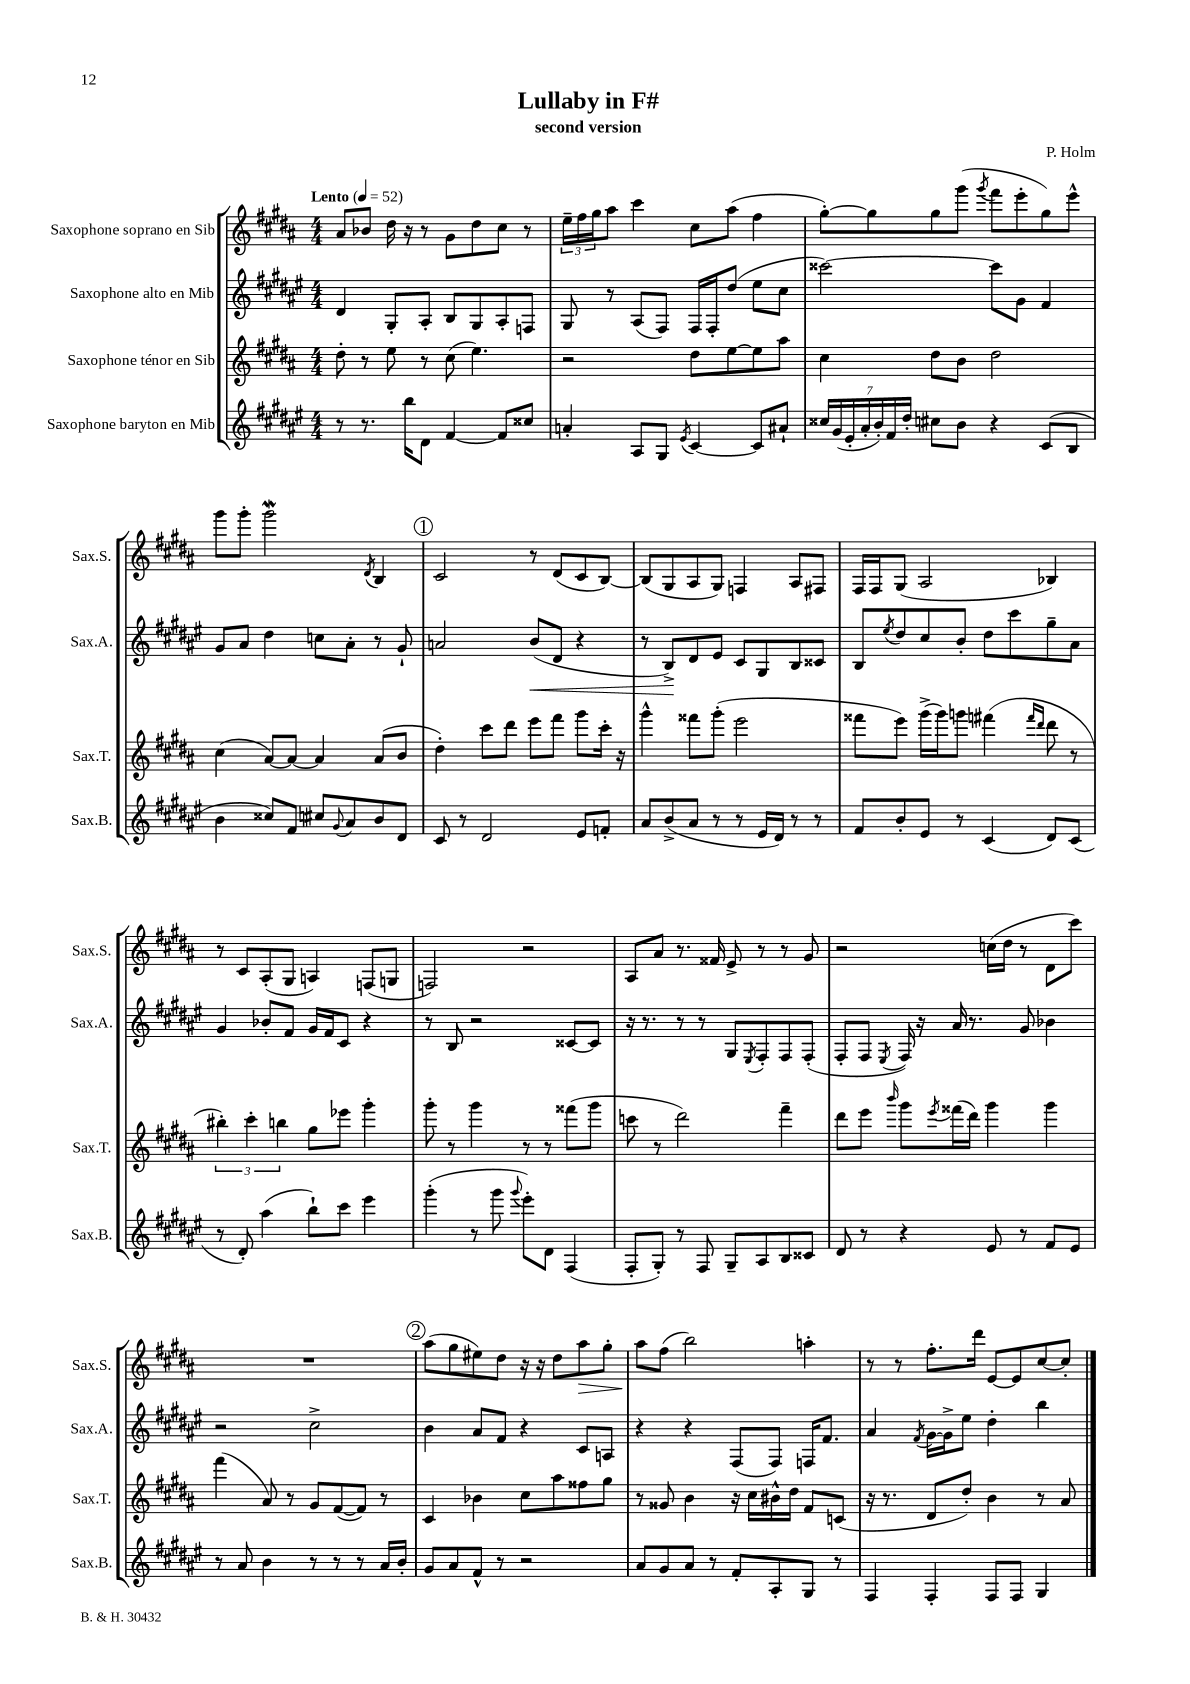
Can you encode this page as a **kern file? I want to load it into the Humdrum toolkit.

**kern	**kern	**kern	**dynam	**kern	**dynam
*part4	*part3	*part2	*part2	*part1	*part1
*staff4	*staff3	*staff2	*staff2	*staff1	*staff1
*I"Saxophone baryton en Mib	*I"Saxophone ténor en Sib	*I"Saxophone alto en Mib	*	*I"Saxophone soprano en Sib	*
*I'Sax.B.	*I'Sax.T.	*I'Sax.A.	*	*I'Sax.S.	*
*clefG2	*clefG2	*clefG2	*	*clefG2	*
*k[f#c#g#d#a#e#]	*k[f#c#g#d#a#]	*k[f#c#g#d#a#e#]	*	*k[f#c#g#d#a#]	*
*M4/4	*M4/4	*M4/4	*	*M4/4	*
*MM52	*MM52	*MM52	*	*MM52	*
=1	=1	=1	=1	=1	=1
!	!	!	!	!LO:TX:a:B:t=Lento	!
8r	8dd#'\	4d#/	.	8a#/L	.
8.r	8r	.	.	8b-X/J	.
.	8ee\	8G#'/L	.	16dd#\	.
16bb\KL	.	.	.	16r	.
8d#\J	8r	8A#'/J	.	8r	.
[4f#/	(8cc#\	8B/L	.	8g#\L	.
.	4.ee\)	8G#/	.	8dd#\	.
8f#/L]	.	8A#'/	.	8cc#\J	.
8cc##X/J	.	8Fn/J	.	8r	.
=2	=2	=2	=2	=2	=2
4an'/	2r	8G#/	.	24ee~\LL	.
.	.	.	.	24ff#\	.
.	.	.	.	24gg#\J	.
.	.	8r	.	8aa#\J	.
8A#/L	.	(8A#/L	.	4ccc#\	.
8G#/J	.	8F#/J)	.	.	.
8qe#/	.	.	.	.	.
[4c#/	8dd#\L	16F#/LL	.	8cc#\L	.
.	.	16F#'/J	.	.	.
.	[8ee\	(8dd#/J	.	(8aa#\J	.
8c#/L]	8ee\]	8ee#\L	.	4ff#\	.
8a#X`/J	8aa#\J	8cc#\J	.	.	.
=3	=3	=3	=3	=3	=3
28cc##X/LL	4cc#\	[2ccc##X\)	.	[8gg#'\L)	.
(28g#/	.	.	.	.	.
28e#'/	.	.	.	.	.
28a#'/	.	.	.	.	.
.	.	.	.	8gg#\]	.
28b'/)	.	.	.	.	.
28f#/	.	.	.	.	.
28dd#'/JJ	.	.	.	.	.
8cc#X\L	8dd#\L	.	.	8gg#\	.
8b\J	8b\J	.	.	(8ggg#\J	.
.	.	.	.	8qggg#/	.
4r	2dd#\	8ccc##\L]	.	8fff#\L	.
.	.	8g#\J	.	8eee'\	.
(8c#/L	.	4f#/	.	8gg#\)	.
8B/J	.	.	.	8eee^^\J	.
!!LO:LB:g=z
=4	=4	=4	=4	=4	=4
4b\	(4cc#\	8g#/L	.	8ggg#\L	.
.	.	8a#/J	.	8ggg#'\J	.
8cc##X/L)	[8a#/L)	4dd#\	.	2ggg#W\	.
8f#/J	8a#/J_	.	.	.	.
8cc#X/L	4a#/]	8ccn\L	.	.	.
8qqg#/	.	.	.	.	.
8a#/	.	8a#'\J	.	.	.
.	.	.	.	8qd#/	.
8b/	(8a#/L	8r	.	4B/	.
8d#/J	8b/J	8g#`/	.	.	.
!!LO:REH:place=s1:t=1
=5	=5	=5	=5	=5	=5
8c#/	4dd#'\)	2an/	.	2c#/	.
8r	.	.	.	.	.
2d#/	8ccc#\L	.	.	.	.
.	8ddd#\J	.	.	.	.
!	!	!	!LO:HP:b	!	!
.	8eee\L	(8b/L	<	8r	.
.	8fff#\J	8d#/J	.	(8d#/L	.
8e#/L	8ggg#\L	4r	.	8c#/	.
8fn'/J	16ccc#'\Jk	.	.	[8B/J)	.
.	16r	.	.	.	.
=6	=6	=6	=6	=6	=6
8a#/L	4ggg#^^\	8r	.	(8B/L]	.
(8b^/	.	8B^/L)	.	8G#/	.
8a#/J	8fff##X\L	8d#/	[	8A#/	.
8r	(8ggg#'\J	8e#/J	.	8G#/J)	.
8r	2eee\	8c#/L	.	4Fn/	.
16e#/LL	.	8G#/	.	.	.
16d#/JJ)	.	.	.	.	.
8r	.	8B/	.	8A#/L	.
8r	.	8c##X/J	.	8F#X/J	.
=7	=7	=7	=7	=7	=7
8f#/L	8fff##X\L	8B/L	.	16F#/LL	.
.	.	.	.	16F#/J	.
.	.	8qee#/	.	.	.
8b'/	8eee\J)	8dd#/	.	(8G#/J	.
8e#/J	(16ggg#^\LL	8cc#/	.	2A#/	.
.	16ggg#\J)	.	.	.	.
8r	8gggn\J	8b'/J	.	.	.
(4c#/	(4fff#X\	8dd#\L	.	.	.
.	.	8ccc#\	.	.	.
.	16qqfff#/LL	.	.	.	.
.	16qqddd#/JJ	.	.	.	.
8d#/L)	8ddd#\	8gg#~\	.	4B-X/)	.
(8c#/J	8r	8a#\J	.	.	.
!!LO:LB:g=z
=8	=8	=8	=8	=8	=8
8r	6bb#X'\)	4g#/	.	8r	.
8d#'/)	.	.	.	8c#/L	.
.	6ccc#'\	.	.	.	.
(4aa#\	.	8b-X'/L	.	(8A#'/	.
.	6bbn\	.	.	.	.
.	.	8f#/J	.	8G#/J	.
8bb`\L)	8gg#\L	16g#/LL	.	4An/)	.
.	.	16f#/J	.	.	.
8ccc#\J	8eee-X\J	8c#/J	.	.	.
4eee#\	4ggg#'\	4r	.	(8Fn/L	.
.	.	.	.	8Gn/J	.
=9	=9	=9	=9	=9	=9
(4ggg#'\	8ggg#'\	8r	.	2Fn/)	.
.	8r	8B/	.	.	.
8r	4ggg#\	2r	.	.	.
8ggg#\	.	.	.	.	.
8qqggg#/	.	.	.	.	.
8eee#'\L)	8r	.	.	2r	.
8d#\J	8r	.	.	.	.
(4F#/	(8fff##X\L	[8c##X/L	.	.	.
.	8ggg#\J	8c##/J]	.	.	.
=10	=10	=10	=10	=10	=10
8F#'/L	8cccn\	16r	.	8A#/L	.
.	.	8.r	.	.	.
8G#'/J)	8r	.	.	8a#/J	.
8r	2ddd#\)	8r	.	8.r	.
8F#/	.	8r	.	.	.
.	.	.	.	16f##X/	.
8G#~/L	.	8G#/L	.	8e^/	.
.	.	8qE#/	.	.	.
8A#/	.	8F#'/	.	8r	.
8B/	4fff#~\	8F#/	.	8r	.
8c##X/J	.	(8F#'/J	.	8g#/	.
=11	=11	=11	=11	=11	=11
8d#/	8ddd#\L	8F#'/L	.	2r	.
8r	8eee\J	8F#/J	.	.	.
.	16qqbbb/	8qE#/	.	.	.
4r	8ggg#\L	16F#/)	.	.	.
.	.	16r	.	.	.
.	8qeee/	.	.	.	.
.	(16fff##X\L	16a#/	.	.	.
.	16ddd#\JJ)	8.r	.	.	.
8e#/	4ggg#\	.	.	(16ccn\LL	.
.	.	.	.	16dd#\JJ	.
8r	.	8g#/	.	8r	.
8f#/L	4ggg#\	4b-X\	.	8d#\L	.
8e#/J	.	.	.	8ccc#\J)	.
!!LO:LB:g=z
=12	=12	=12	=12	=12	=12
8r	(4fff#\	2r	.	1r	.
8a#/	.	.	.	.	.
4b\	8a#/)	.	.	.	.
.	8r	.	.	.	.
8r	8g#/L	2cc#^\	.	.	.
8r	([8f#/	.	.	.	.
8r	8f#/J])	.	.	.	.
16a#/LL	8r	.	.	.	.
16b'/JJ	.	.	.	.	.
!!LO:REH:place=s1:t=2
=13	=13	=13	=13	=13	=13
8g#/L	4c#/	4b\	.	(8aa#\L	.
8a#/	.	.	.	8gg#\	.
8f#^^/J	4b-X\	8a#/L	.	8ee#X\)	.
8r	.	8f#/J	.	8dd#\J	.
2r	8cc#\L	4r	.	16r	.
.	.	.	.	16r	.
.	8aa#\	.	.	8dd#\L	.
!	!	!	!	!	!LO:HP:b
.	8ff##X\	8c#/L	.	8aa#\	>
.	8gg#\J	8An/J	.	8gg#'\J	.
=14	=14	=14	=14	=14	=14
8a#/L	8r	4r	.	8aa#\L	.
8g#/	8g##X/	.	.	(8ff#\J	]
8a#/J	4b\	4r	.	2bb\)	.
8r	.	.	.	.	.
8f#'/L	16r	(8F#/L	.	.	.
.	16cc#\LL	.	.	.	.
8A#'/	16b#X^^\	8F#/J)	.	.	.
.	16dd#\JJ	.	.	.	.
8G#/J	8f#/L	16Fn/KL	.	4aan'\	.
.	.	8.f#/J	.	.	.
8r	(8cn/J	.	.	.	.
=15	=15	=15	=15	=15	=15
4F#/	16r	4a#/	.	8r	.
.	8.r	.	.	.	.
.	.	.	.	8r	.
.	.	8qf#/	.	.	.
4F#'/	8d#/L	[16g#\LL	.	8.ff#'\L	.
.	.	16g#^\J]	.	.	.
.	8dd#'/J)	8ee#\J	.	.	.
.	.	.	.	16ddd#\Jk	.
8F#/L	4b\	4dd#'\	.	[8e/L	.
8F#/J	.	.	.	8e/]	.
4G#/	8r	4bb\	.	[8cc#/	.
.	8a#/	.	.	8cc#'/J]	.
==	==	==	==	==	==
*-	*-	*-	*-	*-	*-
